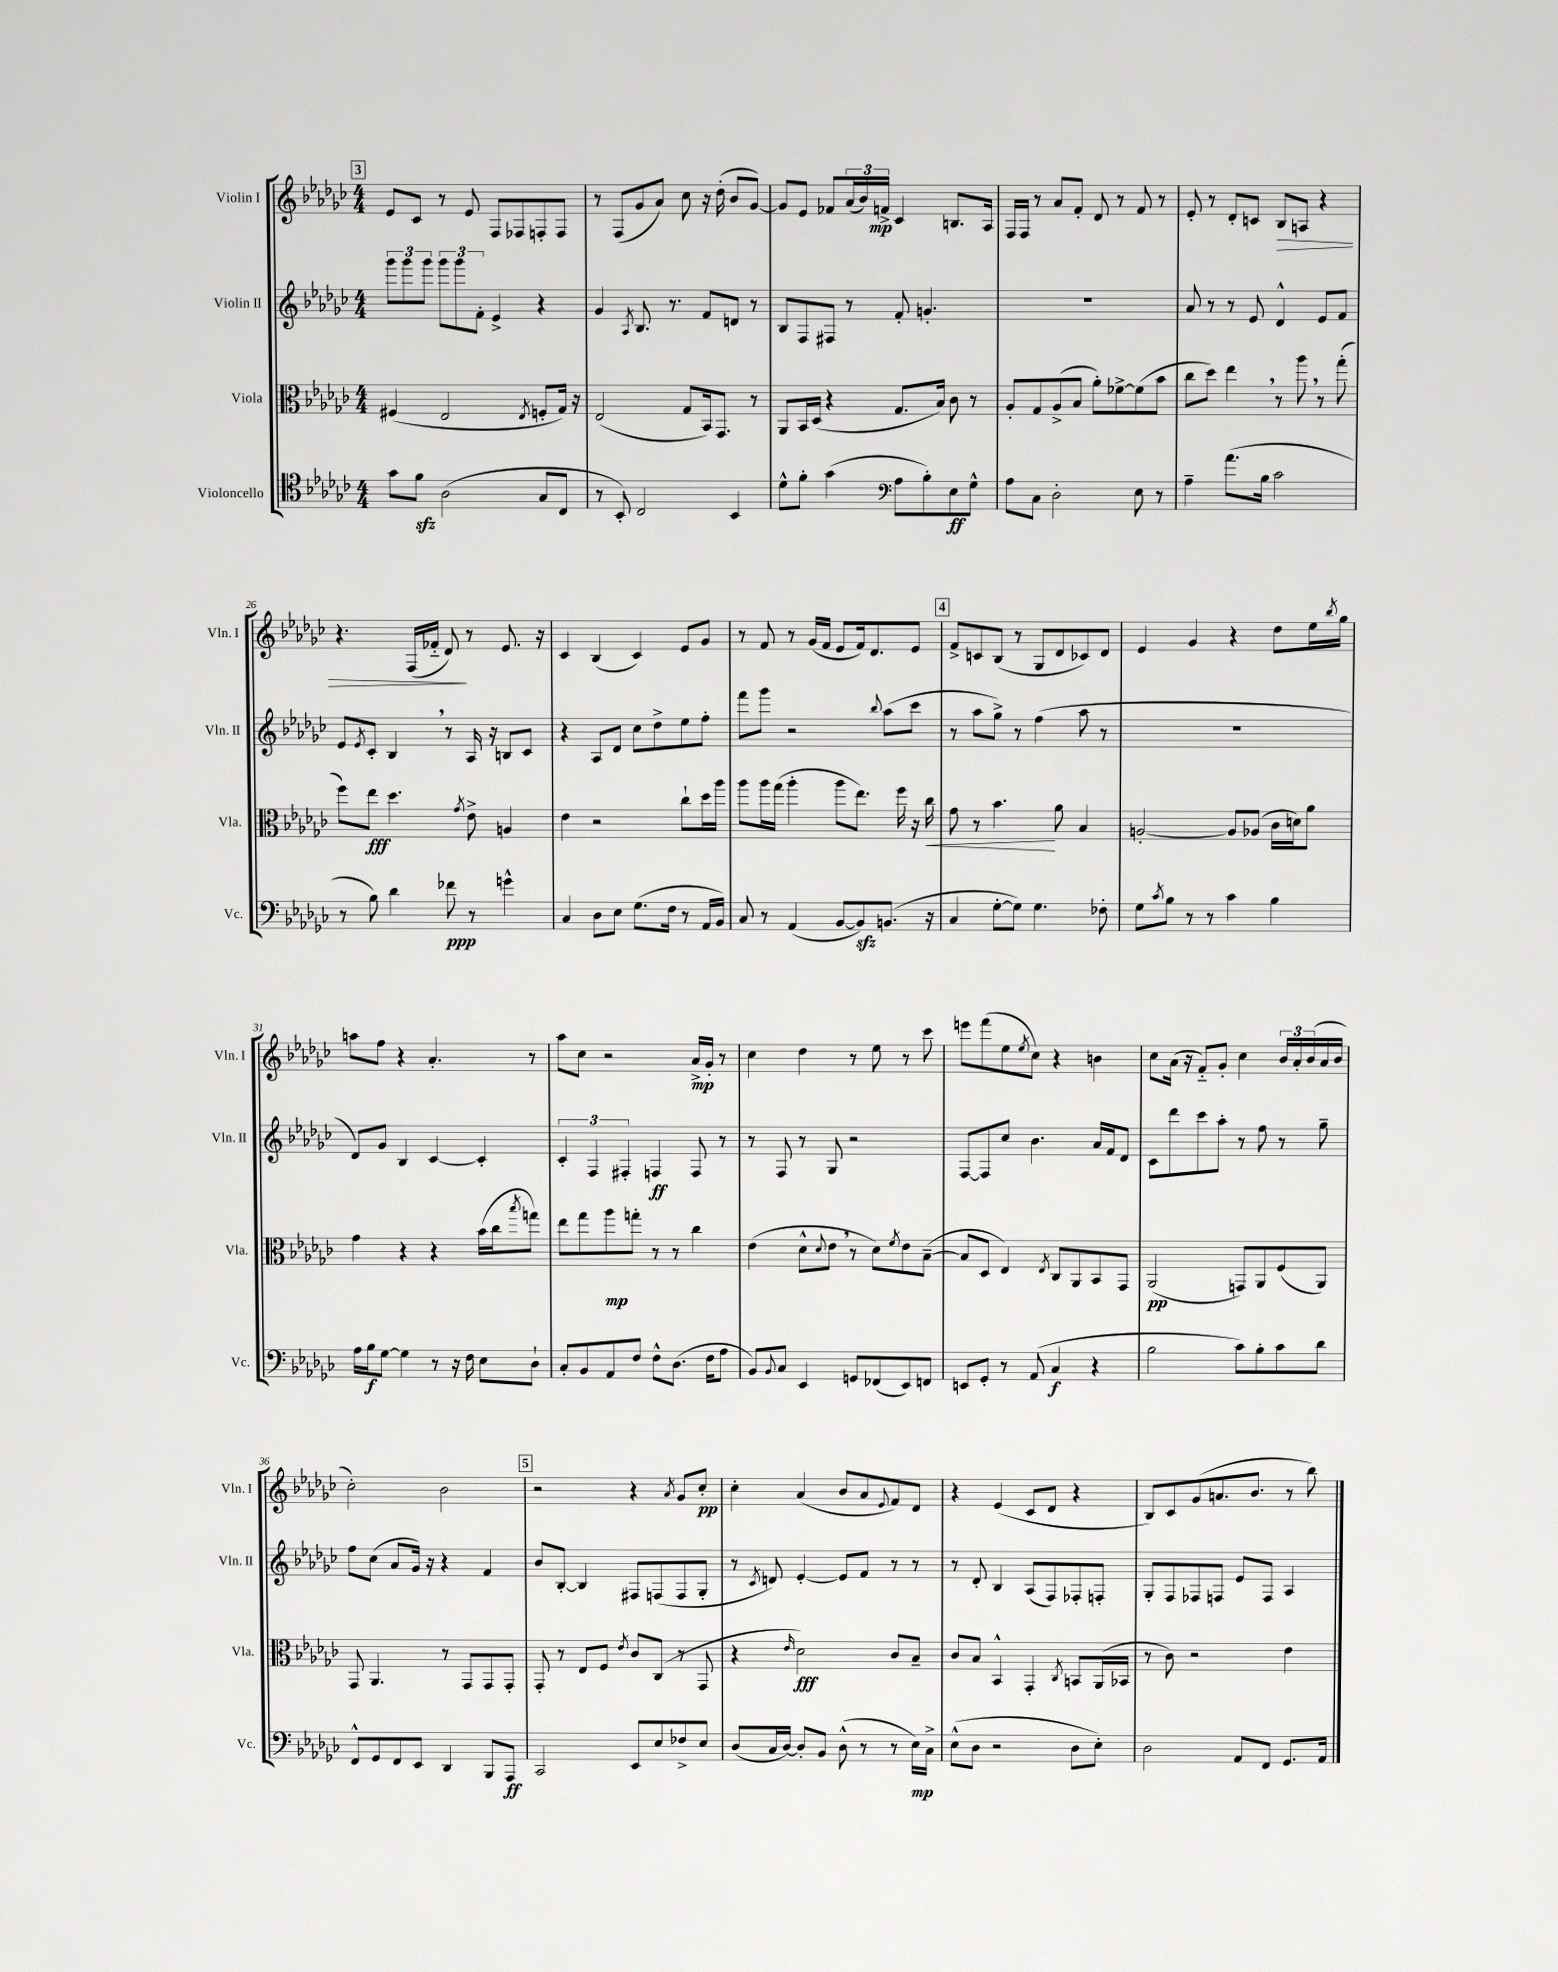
<<
\new StaffGroup <<
\new Staff = "s0" \with { instrumentName = "Violin I" shortInstrumentName = "Vln. I" } {
    \clef treble \key ges \major \numericTimeSignature \time 4/4
    \mark \markup { \box "3" } ees'8 ces'8 r8 ees'8 f8 fes8 f8-. f8 |
    r8 f8( ges'8 aes'8) ces''8 r16 des''16-.( bes'8 ges'8~) |
    ges'8 ees'8 fes'8 \tuplet 3/2 { aes'16( bes'16) f'16->\mp } ces'4 b8. aes16 |
    f16 f16 r8 aes'8 f'8-. des'8 r8 f'8 r8 |
    ees'8-. r8 des'8-. c'8 bes8\> a8 r4 |
    r4. f16( fes'16-_ des'8\!) r8 ees'8. r16 |
    ces'4 bes4( ces'4) ees'8 ges'8 |
    r8 f'8 r8 ges'16( f'16 ees'8 f'16) des'8. ees'8 |
    \mark \markup { \box "4" } f'8-> c'8 bes8( r8 ges8 des'8 ces'8) des'8 |
    ees'4 ges'4 r4 des''8 ees''16 \acciaccatura { bes''8 } ges''16 |
    a''8 f''8 r4 aes'4.-. r8 |
    aes''8 ces''8 r2 aes'16->\mp ges'16-. r8 |
    ces''4 des''4 r8 ees''8 r8 ces'''8 |
    e'''8 f'''8( ees''8 \acciaccatura { ees''8 } ces''8) r4 b'4 |
    ces''8 aes'16( r16 f'8-_) ges'8-. ces''4 \tuplet 3/2 { bes'16 aes'16-. bes'16( } aes'16 bes'16 |
    ces''2-.) bes'2 |
    \mark \markup { \box "5" } r2 r4 \acciaccatura { aes'8 } ges'8 ces''8-.\pp |
    ces''4-. aes'4( bes'8 aes'8 \appoggiatura { ees'8 } f'8) des'8 |
    r4 ees'4( ces'8 des'8 r4 |
    bes8) ces'8 ges'8( a'8. bes'8. r8 bes''8) \bar "|." |
}
\new Staff = "s1" \with { instrumentName = "Violin II" shortInstrumentName = "Vln. II" } {
    \clef treble \key ges \major \numericTimeSignature \time 4/4
    \mark \markup { \box "3" } \tuplet 3/2 { ges'''8 ges'''8 ges'''8 } \tuplet 3/2 { ges'''8 ges'''8 f'8-. } ees'4-> r4 |
    ges'4 \acciaccatura { aes8 } bes8. r8. f'8 d'8 r8 |
    bes8 f8 fis8 r8 f'8-. g'4.-. |
    R1 |
    aes'8 r8 r8 ees'8 des'4-^ ees'8 f'8 |
    ees'8 \acciaccatura { ees'8 } ces'8-. bes4 \breathe r8 aes16 r16 b8 ces'8 |
    r4 aes8 des'8 ces''8 des''8-> ees''8 f''8-. |
    f'''8 ges'''8 r2 \appoggiatura { bes''8 } aes''8( ces'''8 |
    \mark \markup { \box "4" } r8 aes''8 ges''8->) r8 f''4( aes''8 r8 |
    R1 |
    des'8) ges'8 bes4 ces'4~ ces'4-. |
    \tuplet 3/2 { ces'4-. f4 fis4-. } f4\ff f8 r8 |
    r8 f8 r8 ges8 r2 |
    f8~ f8 ces''8 bes'4. aes'16 f'16 des'8 |
    ces'8 des'''8 ces'''8 aes''8-. r8 f''8 r8 ges''8-- |
    f''8 ces''8( aes'8 ges'16) r16 r4 f'4 |
    \mark \markup { \box "5" } bes'8 bes8~-. bes4 fis8 f8( f8 ges8-. |
    r8 \acciaccatura { ces'8 } d'8) ees'4~-. ees'8 f'8 r8 r8 |
    r8 des'8-. bes4 aes8( f8) fes8-. f8-. |
    ges8-. f8 fes8 f8 ees'8 f8 aes4 \bar "|." |
}
\new Staff = "s2" \with { instrumentName = "Viola" shortInstrumentName = "Vla." } {
    \clef alto \key ges \major \numericTimeSignature \time 4/4
    \mark \markup { \box "3" } fis4( ees2 \acciaccatura { ees8 } f8-. ges16) r16 |
    ees2( ges8 bes,16) ges,8. r8 |
    aes,8 bes,16 des16( r4 ges8. bes16) ces'8 r8 |
    aes8-. ges8 aes8->( bes8 aes'8-.) fes'8~-> fes'8( bes'8 |
    ces''8 des''8) ees''4 \breathe r8 aes''8 \breathe r8 ges''8-.( |
    f''8) ees''8\fff des''4. \acciaccatura { ges'8 } ees'8-> a4 |
    ees'4 r2 ces''8-! des''16 aes''16 |
    aes''8 aes''16 ges''16( aes''4-. aes''8 ees''8.) f''16 r16 ces''16\< |
    \mark \markup { \box "4" } ges'8 r8 bes'4.\! aes'8 bes4 |
    a2~-. a8 aes8( ces'16 d'16) aes'8 |
    ges'4 r4 r4 bes'16( ces''16 \acciaccatura { bes''8 } g''8) |
    ees''8 ges''8 aes''8\mp g''8-. r8 r8 ces''4 |
    ees'4( des'8-^ \appoggiatura { des'8 } ees'8 \breathe r8 des'8) \acciaccatura { f'8 } ees'8 bes8~--( |
    bes8 des8 ees4) \acciaccatura { ees8 } ces8 aes,8 bes,8 ges,8 |
    aes,2\pp( g,8) aes,8 f8( aes,8) |
    ges,8 aes,4. r8 ges,8 ges,8 ges,8-. |
    \mark \markup { \box "5" } ges,8-. r8 ees8 f8 \acciaccatura { ees'8 } ces'8 ces8( r8 ges,8 |
    r4 \grace { ees'16 } des'2\fff) ces'8 bes8-- |
    ces'8 bes8 bes,4-^ ges,4-. \acciaccatura { ces8 } b,8 aes,16( bes,16 |
    r8 ces'8) r2 ees'4 \bar "|." |
}
\new Staff = "s3" \with { instrumentName = "Violoncello" shortInstrumentName = "Vc." } {
    \clef tenor \key ges \major \numericTimeSignature \time 4/4
    \mark \markup { \box "3" } ges'8 f'8\sfz aes2( ges8 ces8 |
    r8 bes,8-.) ces2 bes,4 |
    des'8-^ f'8-. ges'4( \clef bass aes8 bes8-.) ees8\ff ges8-^ |
    aes8 ces8 des2-. ees8 r8 |
    aes4-- aes'8.( bes16 ces'2 |
    r8 bes8) des'4 fes'8\ppp r8 g'4-^ |
    ces4 des8 ees8 ges8.( f16 r8 aes,16 bes,16) |
    ces8 r8 aes,4( bes,8~ bes,8\sfz) b,8.( r16 |
    \mark \markup { \box "4" } ces4 ges8~-. ges8) ges4. fes8-. |
    ges8 \acciaccatura { ces'8 } bes8 r8 r8 ces'4 bes4 |
    aes16 bes16\f ges8~ ges4 r8 r16 f16 ees8 des8-! |
    ces8-. bes,8 aes,8 f8 f8-^ des8.( f16 aes8 |
    bes,8) \appoggiatura { bes,8 } ces8 ees,4 g,8 fes,8( ees,8) f,8 |
    e,8 ges,8-. r8 aes,8( ces4\f r4 |
    bes2 ces'8) bes8-. ces'8 des'8 |
    f,8-^ ges,8 f,8 ees,8 des,4 bes,,8 aes,,8\ff |
    \mark \markup { \box "5" } ces,2 ees,8 ees8 fes8-> ees8 |
    des8( ces16 des16~) des8-. bes,8 des8-^( r8 r8 ees16\mp) ces16-> |
    ees8-^( des8 r2 des8 ees8-.) |
    des2 aes,8 f,8 ges,8. aes,16 \bar "|." |
}
>>
>>
\layout { \context { \Score currentBarNumber = #21 } }
